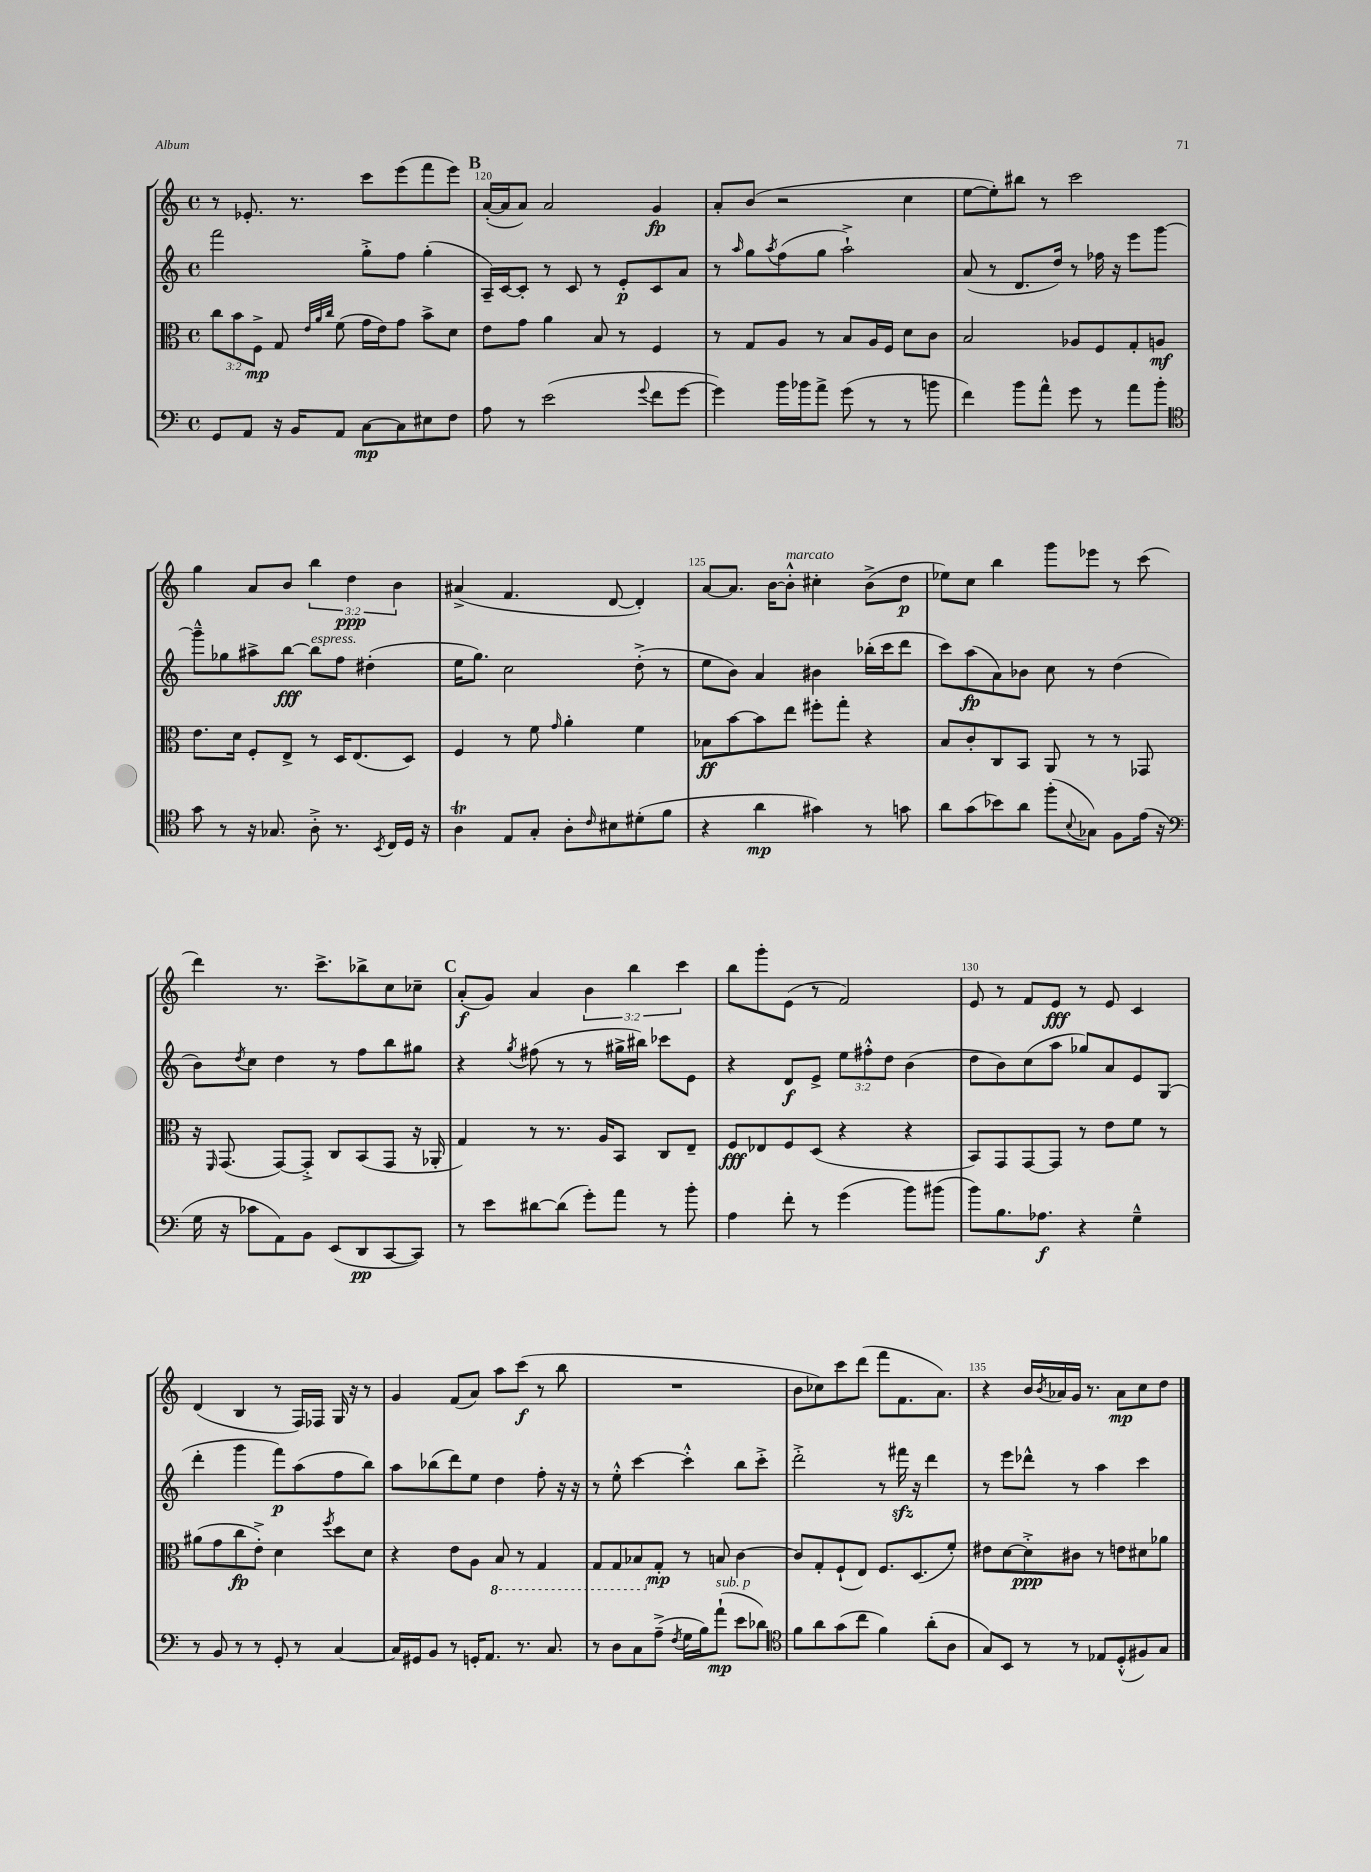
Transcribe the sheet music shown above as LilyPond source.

<<
\new StaffGroup <<
\new Staff = "s0" {
    \clef treble \key c \major \defaultTimeSignature \time 4/4 \override Staff.TupletNumber.text = #tuplet-number::calc-fraction-text
    r8 ees'8.-. r8. c'''8 e'''8( f'''8 e'''8) |
    \mark \markup { \bold "B" } a'16~-.( a'16 a'8) a'2 g'4\fp |
    a'8-. b'8( r2 c''4 |
    e''8~ e''8-.) bis''8 r8 c'''2 |
    g''4 a'8 b'8 \tuplet 3/2 { b''4 d''4\ppp b'4 } |
    ais'4->( f'4. d'8~ d'4-.) |
    a'8~ a'8. b'16~ b'8-.-^^\markup { \italic "marcato" } cis''4-. b'8->( d''8\p |
    ees''8) c''8 b''4 g'''8 ees'''8 r8 c'''8( |
    d'''4) r8. c'''8.-> bes''8-> c''8 ces''8-- |
    \mark \markup { \bold "C" } a'8-.\f( g'8) a'4 \tuplet 3/2 { b'4 b''4 c'''4 } |
    b''8 g'''8-. e'8( r8 f'2) |
    e'8 r8 f'8 e'8\fff r8 e'8 c'4 |
    d'4( b4 r8 f16) fes16 g16 r16 r8 |
    g'4 f'8( a'8) a''8 c'''8\f( r8 b''8 |
    R1 |
    b'8 ces''8) c'''8 d'''8( f'''8 f'8. a'8.) |
    r4 b'16 \acciaccatura { b'8 } aes'16 g'16 r8. aes'8\mp c''8 d''8 \bar "|." |
}
\new Staff = "s1" {
    \clef treble \key c \major \defaultTimeSignature \time 4/4 \override Staff.TupletNumber.text = #tuplet-number::calc-fraction-text
    f'''2 g''8-.-> f''8 g''4-.( |
    \mark \markup { \bold "B" } a16--) c'16~ c'8-. r8 c'8 r8 e'8-.\p c'8 a'8 |
    r8 \grace { a''16 } g''8 \acciaccatura { a''8 } f''8( g''8 a''2-!->) |
    a'8( r8 d'8. d''16) r8 fes''16 r16 e'''8 g'''8~ |
    g'''8---^ ges''8 ais''8-> b''8~\fff b''8^\markup { \italic "espress." } f''8 dis''4-.( |
    e''16 g''8.) c''2 d''8-.->( r8 |
    e''8 b'8) a'4 bis'4 bes''16-.( c'''16 d'''8 |
    c'''8) a''8\fp( a'8) bes'8 c''8 r8 d''4( |
    b'8) \acciaccatura { d''8 } c''8 d''4 r8 f''8 b''8 gis''8 |
    \mark \markup { \bold "C" } r4 \acciaccatura { g''8 } fis''8( r8 r8 gis''16-> bis''16) ces'''8 e'8 |
    r4 d'8\f e'8-> \tuplet 3/2 { e''8 fis''8-.-^ d''8 } b'4( |
    d''8 b'8) c''8( a''8 ges''8) a'8 e'8 g8( |
    d'''4-. g'''4 f'''8\p) a''8( f''8 b''8) |
    a''8 bes''8( d'''8) e''8 d''4 f''8-. r16 r16 |
    r8 e''8-.-^ c'''4~ c'''4-.-^ b''8 c'''8-.-> |
    d'''2-.-> r8 fis'''16\sfz r16 d'''4 |
    r8 e'''8 des'''8-^ r8 a''4 c'''4 \bar "|." |
}
\new Staff = "s2" {
    \clef alto \key c \major \defaultTimeSignature \time 4/4 \override Staff.TupletNumber.text = #tuplet-number::calc-fraction-text
    \tuplet 3/2 { c''8 b'8 f8->\mp } g8 \grace { e'32 a'32 c''32 } f'8( g'16 e'16) g'8 b'8-> d'8 |
    \mark \markup { \bold "B" } e'8 g'8 a'4 b8 r8 f4 |
    r8 g8 a8 r8 b8 a16 f16 d'8 c'8 |
    b2 aes8 f8 g8-. a8\mf |
    e'8. d'16 f8-. e8-> r8 d16 e8.( d8) |
    f4 r8 f'8 \grace { g'16 } a'4-. f'4 |
    bes8\ff b'8~ b'8 e''8 fis''8-. g''8-. r4 |
    b8 c'8-. c8 b,8 a,8 r8 r8 ges,8 |
    r16 \grace { f,16 } g,8.( g,8~) g,8-.-> c8 b,8( g,8 r16 aes,16-. |
    \mark \markup { \bold "C" } g4) r8 r8. a16 b,8 c8 e8-- |
    f8\fff ees8 f8 d8( r4 r4 |
    b,8) g,8 g,8~ g,8 r8 e'8 f'8 r8 |
    ais'8( g'8 c''8\fp e'8-.->) d'4 \acciaccatura { f''8 } d''8 d'8 |
    r4 e'8 a8 \ottava #-1 b,8 r8 g,4 |
    g,8 g,8 bes,8 \ottava #0 g8-.\mp r8 b!8 c'4~ |
    c'8 g8-. f8-!( e8) f8. d8.( f'8-.) |
    eis'8 d'8~ d'8-.->\ppp cis'8 r8 e'8 dis'8 aes'8 \bar "|." |
}
\new Staff = "s3" {
    \clef bass \key c \major \defaultTimeSignature \time 4/4
    g,8 a,8 r16 b,16 a,8 c8~\mp c8 eis8 f8 |
    \mark \markup { \bold "B" } a8 r8 e'2( \appoggiatura { g'8 } f'8 g'8~ |
    g'4) b'16 bes'16 a'8-> g'8( r8 r8 b'8 |
    f'4) b'8 a'8-^ g'8 r8 a'8 b'8-. |
    \clef tenor g'8 r8 r16 ges8. a8-.-> r8. \acciaccatura { b,8 } c16 d16 r16 |
    a4\trill e8 g8-. a8-. \grace { c'16 } bis8 dis'8-.( f'8 |
    r4 a'4\mp gis'4) r8 g'8 |
    a'8 g'8( bes'8) a'8 f''8-.( \appoggiatura { b8 } ges8) f8 e'16( r16 |
    \clef bass g16 r16 ces'8 a,8) b,8 e,8( d,8\pp c,8~ c,8) |
    \mark \markup { \bold "C" } r8 e'8 dis'8~ dis'8( g'8-.) a'8 r8 b'8-. |
    a4 f'8-. r8 g'4( b'8) bis'8( |
    b'8) b8. aes8.\f r4 g4---^ |
    r8 b,8 r8 r8 g,8-. r8 c4~ |
    c16 gis,16 b,8 r8 g,16-. a,8. r8. c8. |
    r8 d8 c8 a8--->( \acciaccatura { f8 } g16 b16) a'8-!\mp^\markup { \italic "sub. p" }( e'8 des'8) |
    \clef tenor f'8 a'8 g'8( c''8 f'4) a'8-.( a8 |
    g8) b,8 r8 r8 ees8 d8-.-^( fis8) g8 \bar "|." |
}
>>
>>
\layout { \context { \Score currentBarNumber = #119 \override BarNumber.break-visibility = ##(#f #t #t) barNumberVisibility = #(every-nth-bar-number-visible 5) } }
